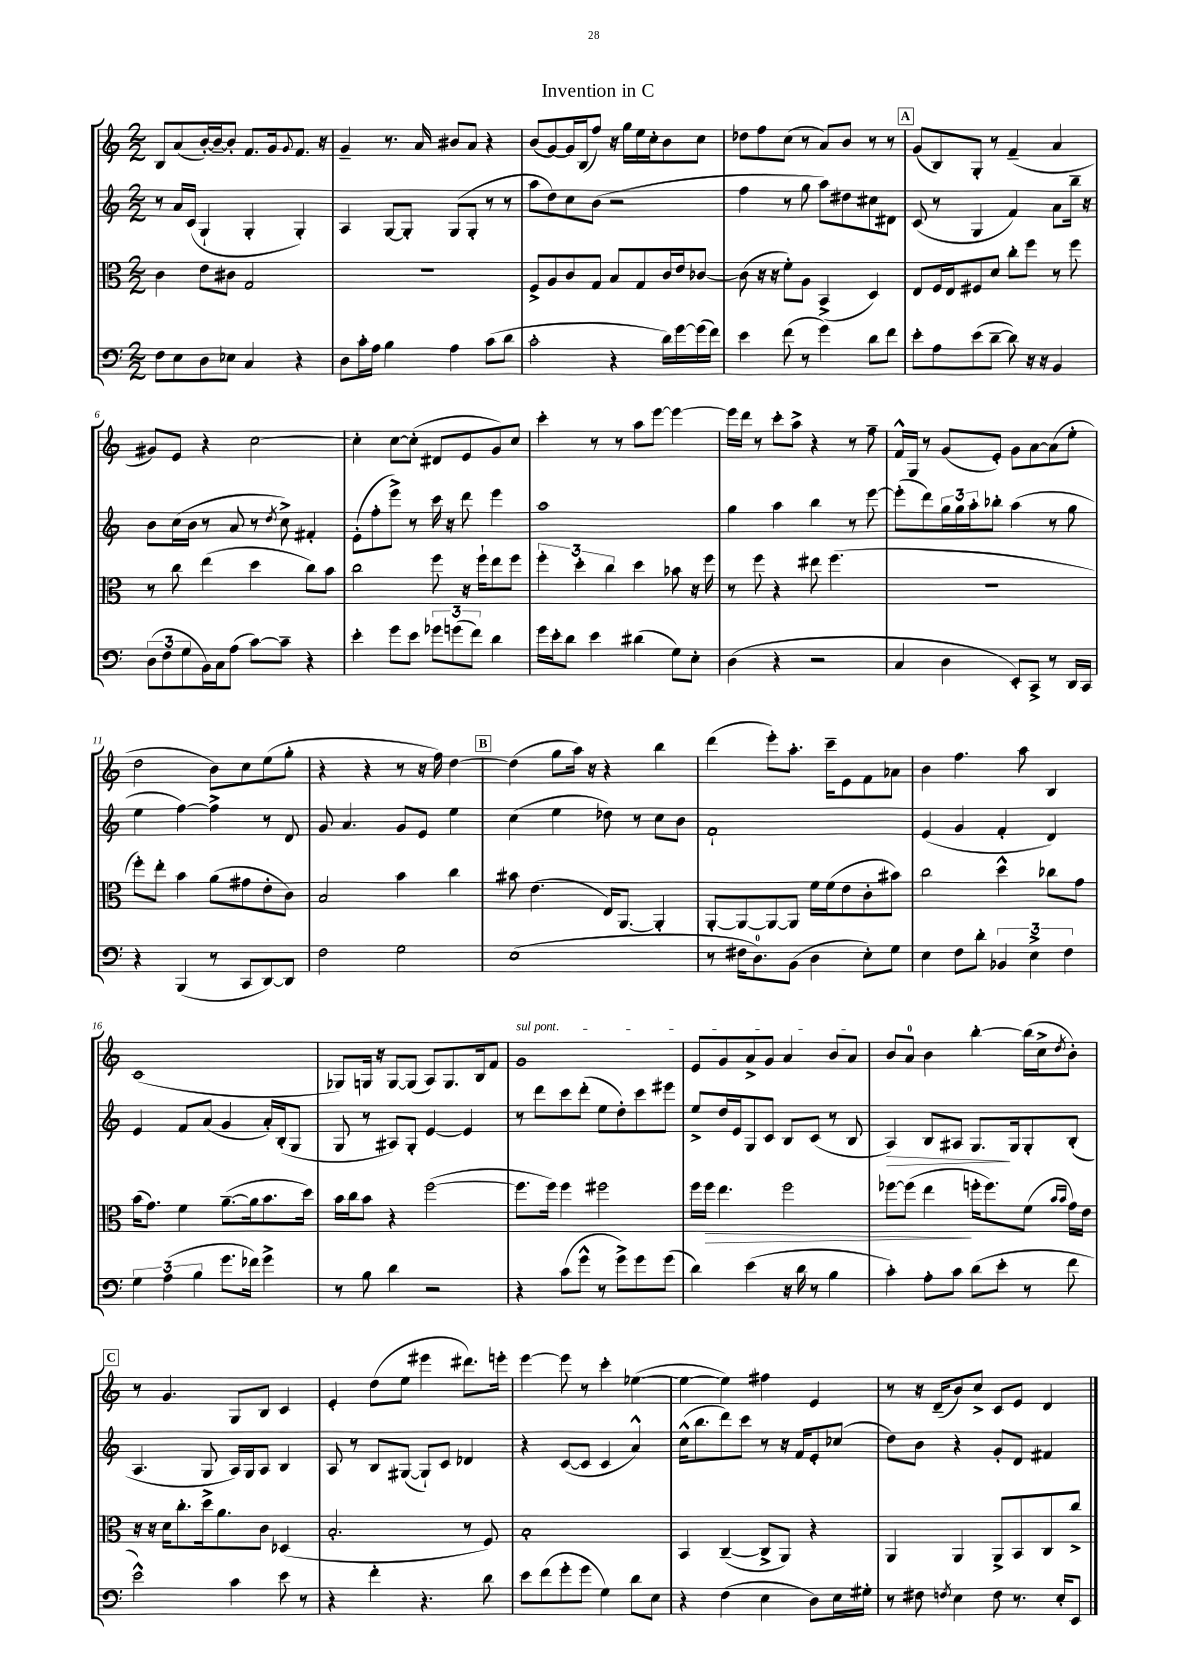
\header { title = "Invention in C" }
<<
\new StaffGroup <<
\new Staff = "s0" {
    \clef treble \key c \major \numericTimeSignature \time 2/2
    b8 a'8( b'16~-.) b'16~-- b'8-. f'8. g'16 \appoggiatura { g'8 } f'8. r16 |
    g'4-- r8. a'16 bis'8 a'8 r4 |
    b'8( g'8~) g'16 b16( f''8) r16 g''16 e''16 c''16-. b'8 c''8 |
    des''8 f''8 c''8( r8 a'8) b'8 r8 r8 |
    \mark \markup { \box "A" } g'8( b8) g8-. r8 f'4--( a'4 |
    gis'8) e'8 r4 c''2~ |
    c''4-. c''8~ c''8-.( dis'8 e'8 g'8) c''8 |
    c'''4-. r8 r8 a''8 e'''8~ e'''4~ |
    e'''16 d'''16 r8 c'''8-. a''8-> r4 r8 f''8-- |
    f'16-^ g16 r8 g'8( e'8-.) g'8 a'8~ a'8( e''8-. |
    d''2 b'8) c''8 e''8( g''8-. |
    r4 r4 r8 r16 f''16) d''4~ |
    \mark \markup { \box "B" } d''4( g''8 a''16) r16 r4 b''4 |
    d'''4( e'''8-.) a''8.-. c'''16-- e'8 f'8 aes'8 |
    b'4 f''4. a''8 b4 |
    c'1( |
    ges8) g16 r16 g8~ g8( a8) g8. b16 f'8 |
    \once \override TextSpanner.bound-details.left.text = \markup { \italic "sul pont." } g'1\startTextSpan |
    e'8 g'8 a'8-> g'8 a'4 b'8 a'8\stopTextSpan |
    b'8 a'8-0 b'4 b''4~-. b''16( c''16-> \acciaccatura { d''8 } b'8-.) |
    \mark \markup { \box "C" } r8 g'4. g8 b8 c'4 |
    e'4-. d''8( e''8 eis'''4 dis'''8.) e'''16-. |
    e'''4~ e'''8 r8 c'''4-. ees''4~( |
    ees''4~ ees''4) fis''4 e'4 |
    r8 r16 d'16--( b'8) c''8-> c'8 e'8 d'4 \bar "|." |
}
\new Staff = "s1" {
    \clef treble \key c \major \numericTimeSignature \time 2/2
    r8 a'16 c'16( g4-! g4-. g4-.) |
    a4 g8~ g8-. g8( g8-. r8 r8 |
    a''8 d''8) c''8 b'8( r2 |
    f''4 r8 g''8 a''8) dis''8 cis''8 dis'8 |
    \mark \markup { \box "A" } c'8( r8 g4 f'4) a'8 b''16-- r16 |
    b'8 c''16( b'16 r8 a'8 r8 \acciaccatura { d''8 } c''8->) fis'4-. |
    e'8-.( f''8-. e'''8->) r8 c'''16 r16 d'''8 e'''4 |
    a''1 |
    g''4 a''4 b''4 r8 e'''8~ |
    e'''8-.( d'''8) \tuplet 3/2 { g''16 g''16 a''16-. } bes''8-. a''4( r8 g''8 |
    e''4 f''4~) f''4-> r8 d'8 |
    g'8 a'4. g'8 e'8 e''4 |
    \mark \markup { \box "B" } c''4( e''4 des''8) r8 c''8 b'8 |
    f'1-! |
    e'4( g'4 f'4-. d'4) |
    e'4 f'8 a'8( g'4 a'16-.) b16-.( g8 |
    g8 r8 ais8) g8-. e'4~ e'4 |
    r8 d'''8 c'''8 d'''8-.( e''8 d''8-.) c'''8 eis'''8 |
    e''8-> d''16 e'16 g8 c'8 b8 c'8( r8 b8 |
    a4\>) b8 ais8 g8.\! g16 g8-. b8-.( |
    \mark \markup { \box "C" } a4. g8 a16) g16 a8 b4 |
    a8 r8 b8 gis8~( gis8-!) c'8 des'4 |
    r4 c'8~( c'8 c'4 a'4-^) |
    c''16-^( b''8. d'''8) c'''8 r8 r16 f'16 e'8-. ces''8( |
    d''8) b'8 r4 g'8-. d'8 fis'4 \bar "|." |
}
\new Staff = "s2" {
    \clef alto \key c \major \numericTimeSignature \time 2/2
    c'4 e'8 cis'8 g2 |
    R1 |
    f8-> a8 c'8 g8 b8 g8 c'16 e'16 ces'8~ |
    ces'8( r16 r16 f'8-.) a8 b,4->( d4) |
    \mark \markup { \box "A" } e8 f16 e16 fis8 d'8 c''8-. f''8 r8 f''8 |
    r8 c''8 e''4( d''4 c''8) b'8 |
    c''2 f''8 r16 f''16-! e''8 f''8 |
    \tuplet 3/2 { f''4-. d''4-. c''4 } d''4 bes'8 r16 f''16 |
    r8 f''8 r4 eis''8 f''4.( |
    r1 |
    f''8-.) e''8-. b'4 a'8( gis'8 e'8-. c'8) |
    b2 b'4 c''4 |
    \mark \markup { \box "B" } bis'8 e'4.( e16) a,8.~ a,4-. |
    a,8~-. a,8~ a,8~ a,8 f'16 f'16( e'8 c'8-. bis'8) |
    c''2 d''4-^ ces''8 g'8 |
    b'16( g'8.) f'4 a'8.~--( a'16 b'8. d''16) |
    b'16 c''16 b'8 r4 f''2~( |
    f''8. f''16) f''4 fis''2 |
    f''16 f''16\> e''4. f''2 |
    fes''8~ fes''8( e''4\! f''16-. f''8.) f'8( \grace { b'16 b'16 } g'16) e'16 |
    \mark \markup { \box "C" } r16 r16 d'16 c''8.-. d''16-> a'8. c'8 des4( |
    b2.-. r8 f8) |
    b1-. |
    b,4 c4~--( c8-> a,8) r4 |
    a,4 a,4 a,8-> b,8 c8 c''8-> \bar "|." |
}
\new Staff = "s3" {
    \clef bass \key c \major \numericTimeSignature \time 2/2
    f8 e8 d8 ees8 c4 r4 |
    d8 c'16-. a16 b4 a4 c'8( d'8 |
    c'2-. r4 d'16) g'16~ g'16( f'16) |
    e'4 f'8( r8 g'4) d'8 f'8 |
    \mark \markup { \box "A" } e'8-. a8 e'8( d'8~-- d'8) r16 r16 b,4 |
    \tuplet 3/2 { d8( f8 g8 } b,16) c16 a8( c'8~) c'8-- r4 |
    e'4-. g'8 e'8 \tuplet 3/2 { ges'8 g'8( f'8) } d'4 |
    g'16 e'16-. d'8 e'4 dis'4( g8) e8-. |
    d4( r4 r2 |
    c4 d4 e,8-.) c,8-> r8 d,16 c,16 |
    r4 b,,4( r8 c,8 d,8~) d,8 |
    f2 g2 |
    \mark \markup { \box "B" } e1( |
    r8 fis16 d8.-0) b,8( d4 e8-.) g8 |
    e4 f8 d'8-. \tuplet 3/2 { bes,4 e4-> f4 } |
    \tuplet 3/2 { g4 a4( b4 } g'8. fes'16) g'4-> |
    r8 b8 d'4 r2 |
    r4 c'8( g'8-^ r8 g'8->) g'8 g'8( |
    d'4) e'4( r16 d'16 r8 b4 |
    c'4-.) a8-. c'8 d'8( e'8-. r8 f'8 |
    \mark \markup { \box "C" } e'2-^) c'4 e'8 r8 |
    r4 f'4-. r4. d'8 |
    e'8 f'8( g'8-. g'8 g4) d'8 e8 |
    r4 f4( e4 d8) e16 gis16-. |
    r8 fis8 \acciaccatura { f8 } e4 f8 r8. e16-. e,8 \bar "|." |
}
>>
>>
